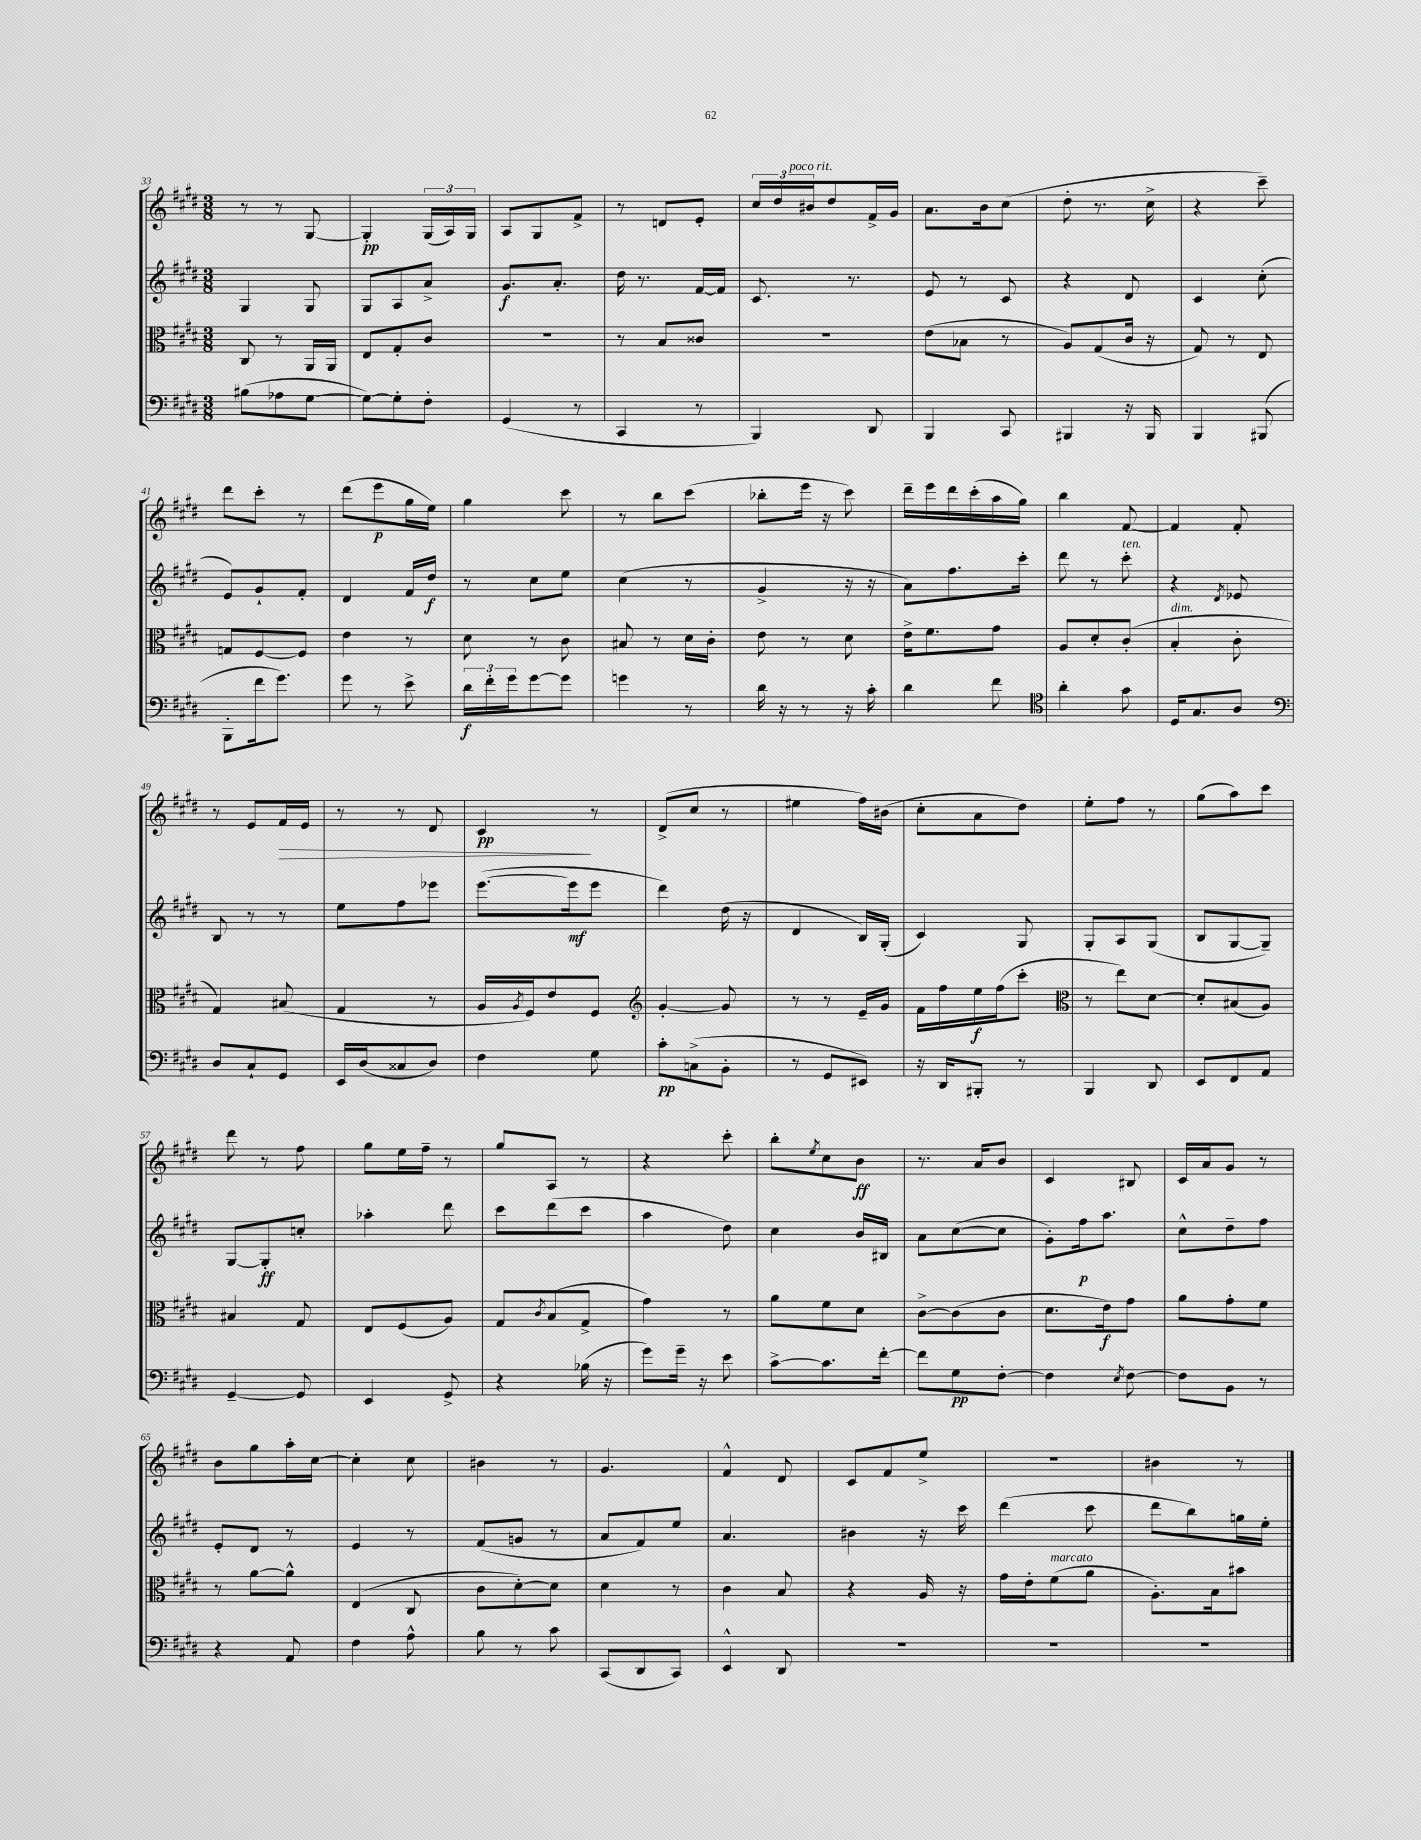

**kern	**dynam	**kern	**dynam	**kern	**dynam	**kern	**dynam
*part4	*part4	*part3	*part3	*part2	*part2	*part1	*part1
*staff4	*staff4	*staff3	*staff3	*staff2	*staff2	*staff1	*staff1
*clefF4	*	*clefC3	*	*clefG2	*	*clefG2	*
*k[f#c#g#d#]	*	*k[f#c#g#d#]	*	*k[f#c#g#d#]	*	*k[f#c#g#d#]	*
*M3/8	*	*M3/8	*	*M3/8	*	*M3/8	*
=33	=33	=33	=33	=33	=33	=33	=33
(8B#X\L	.	8C#/	.	4G#/	.	8r	.
8A-X\	.	8r	.	.	.	8r	.
[8G#\J	.	16AA/LL	.	8G#/	.	[8G#/	.
.	.	16AA/JJ	.	.	.	.	.
=34	=34	=34	=34	=34	=34	=34	=34
8G#\L_)	.	8E/L	.	8G#/L	.	4G#'/]	pp
8G#'\]	.	8G#'/	.	8A/	.	.	.
8F#'\J	.	8c#/J	.	8a^/J	.	(24G#/LL	.
.	.	.	.	.	.	24A/)	.
.	.	.	.	.	.	24G#/JJ	.
=35	=35	=35	=35	=35	=35	=35	=35
(4GG#/	.	4.r	.	8.g#/L	f	8A/L	.
.	.	.	.	.	.	8G#/	.
.	.	.	.	8.a'/J	.	.	.
8r	.	.	.	.	.	8f#^/J	.
=36	=36	=36	=36	=36	=36	=36	=36
4CC#/	.	8r	.	16dd#\	.	8r	.
.	.	.	.	8.r	.	.	.
.	.	8B/L	.	.	.	8dn/L	.
8r	.	8c##X/J	.	[16f#/LL	.	8e'/J	.
.	.	.	.	16f#/JJ]	.	.	.
=37	=37	=37	=37	=37	=37	=37	=37
4BBB/)	.	4.r	.	8.c#/	.	24cc#/LL	.
.	.	.	.	.	.	24dd#/	.
!	!	!	!	!	!	!LO:TX:a:i:t=poco rit.	!
.	.	.	.	.	.	24b#X/J	.
.	.	.	.	.	.	8dd#/	.
.	.	.	.	8.r	.	.	.
8DD#/	.	.	.	.	.	16f#^/L	.
.	.	.	.	.	.	16g#/JJ	.
=38	=38	=38	=38	=38	=38	=38	=38
4BBB/	.	(8e\L	.	8e/	.	8.a\L	.
.	.	8B-X\J	.	8r	.	.	.
.	.	.	.	.	.	16b\k	.
8CC#/	.	8r	.	8c#/	.	(8cc#\J	.
=39	=39	=39	=39	=39	=39	=39	=39
4BBB#X/	.	8A/L)	.	4r	.	8dd#'\	.
.	.	(8G#/	.	.	.	8.r	.
16r	.	16c#/Jk	.	8d#/	.	.	.
16BBB#/	.	16r	.	.	.	16cc#^\	.
=40	=40	=40	=40	=40	=40	=40	=40
4BBB/	.	8G#/)	.	4c#/	.	4r	.
.	.	8r	.	.	.	.	.
(8BBB#X/	.	8E/	.	(8cc#'\	.	8ccc#~\)	.
!!LO:LB:g=z
=41	=41	=41	=41	=41	=41	=41	=41
8BBB'\L	.	8Gn/L	.	8e/L)	.	8ddd#\L	.
16f#\k	.	[8F#/	.	8g#`/	.	8ccc#'\J	.
8.g#\J)	.	.	.	.	.	.	.
.	.	8F#/J]	.	8f#'/J	.	8r	.
=42	=42	=42	=42	=42	=42	=42	=42
8g#\	.	4e\	.	4d#/	.	(8ddd#\L	.
8r	.	.	.	.	.	8eee\	p
8e^\	.	8r	.	16f#/LL	.	16gg#\L	.
.	.	.	.	16dd#/JJ	f	16ee\JJ)	.
=43	=43	=43	=43	=43	=43	=43	=43
24d#\LL	f	8d#\	.	8r	.	4gg#\	.
24f#'\	.	.	.	.	.	.	.
24g#\J	.	.	.	.	.	.	.
[8g#\	.	8r	.	8cc#\L	.	.	.
8g#\J]	.	8c#\	.	8ee\J	.	8ccc#\	.
=44	=44	=44	=44	=44	=44	=44	=44
4gn\	.	8B#X/	.	(4cc#\	.	8r	.
.	.	8r	.	.	.	8bb\L	.
8r	.	16d#\LL	.	8r	.	(8ccc#\J	.
.	.	16c#'\JJ	.	.	.	.	.
=45	=45	=45	=45	=45	=45	=45	=45
16d#\	.	8e\	.	4g#^/	.	8bb-X'\L	.
16r	.	.	.	.	.	.	.
8r	.	8r	.	.	.	16eee\Jk	.
.	.	.	.	.	.	16r	.
16r	.	8d#\	.	16r	.	8ccc#\)	.
16c#'\	.	.	.	16r	.	.	.
=46	=46	=46	=46	=46	=46	=46	=46
4d#\	.	16e^\KL	.	8a\L)	.	16ddd#~\LL	.
.	.	8.f#\	.	.	.	16eee\	.
.	.	.	.	8.ff#\	.	16ddd#\	.
.	.	.	.	.	.	(16ccc#'\	.
8f#\	.	8g#\J	.	.	.	16aa\	.
.	.	.	.	16ccc#'\Jk	.	16gg#\JJ)	.
=47	=47	=47	=47	=47	=47	=47	=47
*clefC4	*	*	*	*	*	*	*
4a'\	.	8A/L	.	8ddd#\	.	4bb\	.
.	.	8d#'/	.	8r	.	.	.
!	!	!	!	!LO:TX:a:i:t=ten.	!	!	!
8g#\	.	(8c#'/J	.	8ccc#'\	.	[8f#/	.
=48	=48	=48	=48	=48	=48	=48	=48
!	!	!LO:TX:a:i:t=dim.	!	!	!	!	!
16D#/KL	.	4B'/	.	4r	.	4f#/]	.
8.G#/	.	.	.	.	.	.	.
.	.	.	.	8qd#/	.	.	.
8A/J	.	8c#'\	.	8e-X/	.	8f#'/	.
!!LO:LB:g=z
=49	=49	=49	=49	=49	=49	=49	=49
*clefF4	*	*	*	*	*	*	*
8D#/L	.	4G#/)	.	8B/	.	8r	.
8C#`/	.	.	.	8r	.	8e/L	.
!	!	!	!	!	!	!	!LO:HP:b
8GG#/J	.	(8B#X/	.	8r	.	16f#/L	>
.	.	.	.	.	.	16e/JJ	.
=50	=50	=50	=50	=50	=50	=50	=50
16EE/LL	.	4G#/	.	8ee\L	.	8r	.
(16D#/J	.	.	.	.	.	.	.
8C##X/	.	.	.	8ff#\	.	8r	.
8D#/J)	.	8r	.	8eee-X\J	.	8d#/	.
=51	=51	=51	=51	=51	=51	=51	=51
4F#\	.	16A/LL	.	([8.eee\L	.	4c#/	pp
.	.	8qA/	.	.	.	.	.
.	.	16F#/J)	.	.	.	.	.
.	.	8e/	.	.	.	.	.
.	.	.	.	16eee\k]	mf	.	.
8G#\	.	8F#/J	.	8eee\J	.	8r	]
=52	=52	=52	=52	=52	=52	=52	=52
*	*	*clefG2	*	*	*	*	*
8c#'\L	pp	[4g#'/	.	4ddd#\)	.	(8d#^/L	.
(8Cn^\	.	.	.	.	.	8cc#/J	.
8BB'\J	.	8g#/]	.	(16dd#\	.	8r	.
.	.	.	.	16r	.	.	.
=53	=53	=53	=53	=53	=53	=53	=53
8r	.	8r	.	4d#/	.	4ee#X\	.
8GG#/L	.	8r	.	.	.	.	.
8EE#X/J)	.	16e~/LL	.	16B/LL)	.	16ff#\LL)	.
.	.	16g#/JJ	.	(16G#'/JJ	.	(16b#X\JJ	.
=54	=54	=54	=54	=54	=54	=54	=54
16r	.	16f#\LL	.	4c#/)	.	8cc#'\L	.
16DD#/KL	.	16ff#\	.	.	.	.	.
8BBB#X'/J	.	16ee\	f	.	.	8a\	.
.	.	(16ff#\J	.	.	.	.	.
8r	.	8ccc#'\J	.	8G#/	.	8dd#\J)	.
=55	=55	=55	=55	=55	=55	=55	=55
*	*	*clefC3	*	*	*	*	*
4BBB/	.	8r	.	8G#'/L	.	8ee'\L	.
.	.	8ee\L)	.	8A/	.	8ff#\J	.
8DD#/	.	[8d#\J	.	(8G#/J	.	8r	.
=56	=56	=56	=56	=56	=56	=56	=56
8EE/L	.	8d#'/L]	.	8B/L	.	(8gg#\L	.
8FF#/	.	(8B#X/	.	[8G#/	.	8aa\)	.
8AA/J	.	8A/J)	.	8G#~/J])	.	8ccc#\J	.
!!LO:LB:g=z
=57	=57	=57	=57	=57	=57	=57	=57
[4GG#~/	.	4B#X/	.	[8G#/L	.	8ddd#\	.
.	.	.	.	8G#'/]	ff	8r	.
8GG#/]	.	8G#/	.	8ccn'/J	.	8ff#\	.
=58	=58	=58	=58	=58	=58	=58	=58
4EE/	.	8E/L	.	4aa-X'\	.	8gg#\L	.
.	.	(8F#/	.	.	.	16ee\L	.
.	.	.	.	.	.	16ff#~\JJ	.
8GG#^/	.	8A/J)	.	8ddd#\	.	8r	.
=59	=59	=59	=59	=59	=59	=59	=59
4r	.	8G#/L	.	8ccc#\L	.	8gg#/L	.
.	.	8qc#/	.	.	.	.	.
.	.	(8B/	.	(8ddd#\	.	8A/J	.
(16B-X\	.	8G#^/J	.	8ccc#\J	.	8r	.
16r	.	.	.	.	.	.	.
=60	=60	=60	=60	=60	=60	=60	=60
8g#\L)	.	4g#\)	.	4aa\	.	4r	.
16g#~\Jk	.	.	.	.	.	.	.
16r	.	.	.	.	.	.	.
8e\	.	8r	.	8dd#\)	.	8ccc#'\	.
=61	=61	=61	=61	=61	=61	=61	=61
[8c#^\L	.	8a\L	.	4cc#\	.	8bb'\L	.
.	.	.	.	.	.	8qee/	.
8.c#\]	.	8f#\	.	.	.	8cc#\	.
.	.	8d#\J	.	16b/LL	.	8b\J	ff
[16f#'\Jk	.	.	.	16B#X/JJ	.	.	.
=62	=62	=62	=62	=62	=62	=62	=62
8f#\L]	.	[8c#^\L	.	8a\L	.	8.r	.
8G#\	pp	(8c#\]	.	([8cc#\	.	.	.
.	.	.	.	.	.	16a/KL	.
[8F#'\J	.	8c#\J	.	8cc#\J]	.	8b/J	.
=63	=63	=63	=63	=63	=63	=63	=63
4F#\]	.	8.d#\L	.	8g#'\L)	.	4c#/	.
.	.	.	.	16ff#\k	p	.	.
.	.	16e\k)	f	8.aa\J	.	.	.
8qE/	.	.	.	.	.	.	.
[8F#\	.	8g#\J	.	.	.	8B#X/	.
=64	=64	=64	=64	=64	=64	=64	=64
8F#\L]	.	8a\L	.	8cc#^^\L	.	16c#/LL	.
.	.	.	.	.	.	16a/J	.
8BB\J	.	8g#'\	.	8dd#~\	.	8g#/J	.
8r	.	8f#\J	.	8ff#\J	.	8r	.
!!LO:LB:g=z
=65	=65	=65	=65	=65	=65	=65	=65
4r	.	8r	.	8e'/L	.	8b\L	.
.	.	[8a\L	.	8d#/J	.	8gg#\	.
8AA/	.	8a^^\J]	.	8r	.	16aa'\L	.
.	.	.	.	.	.	[16cc#\JJ	.
=66	=66	=66	=66	=66	=66	=66	=66
4F#\	.	(4E/	.	4e/	.	4cc#'\]	.
8A^^\	.	8C#/	.	8r	.	8cc#\	.
=67	=67	=67	=67	=67	=67	=67	=67
8B\	.	8c#\L	.	(8f#/L	.	4b#X\	.
8r	.	[8d#'\)	.	8gn/J	.	.	.
8c#\	.	8d#\J]	.	8r	.	8r	.
=68	=68	=68	=68	=68	=68	=68	=68
(8CC#/L	.	4d#\	.	8a/L	.	4.g#/	.
8DD#/	.	.	.	8f#/)	.	.	.
8CC#/J)	.	8r	.	8ee/J	.	.	.
=69	=69	=69	=69	=69	=69	=69	=69
4EE^^/	.	4c#\	.	4.a/	.	4f#^^/	.
8DD#/	.	8B/	.	.	.	8d#/	.
=70	=70	=70	=70	=70	=70	=70	=70
4.r	.	4r	.	4b#X\	.	8c#/L	.
.	.	.	.	.	.	8f#/	.
.	.	16A/	.	16r	.	8ee^/J	.
.	.	16r	.	16ccc#\	.	.	.
=71	=71	=71	=71	=71	=71	=71	=71
4.r	.	16g#\LL	.	(4ddd#\	.	4.r	.
.	.	16e'\J	.	.	.	.	.
!	!	!LO:TX:a:i:t=marcato	!	!	!	!	!
.	.	(8f#\	.	.	.	.	.
.	.	8a\J	.	8ccc#\	.	.	.
=72	=72	=72	=72	=72	=72	=72	=72
4.r	.	8.A'\L)	.	8ddd#\L	.	4b#X\	.
.	.	.	.	8bb\)	.	.	.
.	.	16B\k	.	.	.	.	.
.	.	8b#X\J	.	16ggn\L	.	8r	.
.	.	.	.	16ee'\JJ	.	.	.
==	==	==	==	==	==	==	==
*-	*-	*-	*-	*-	*-	*-	*-
